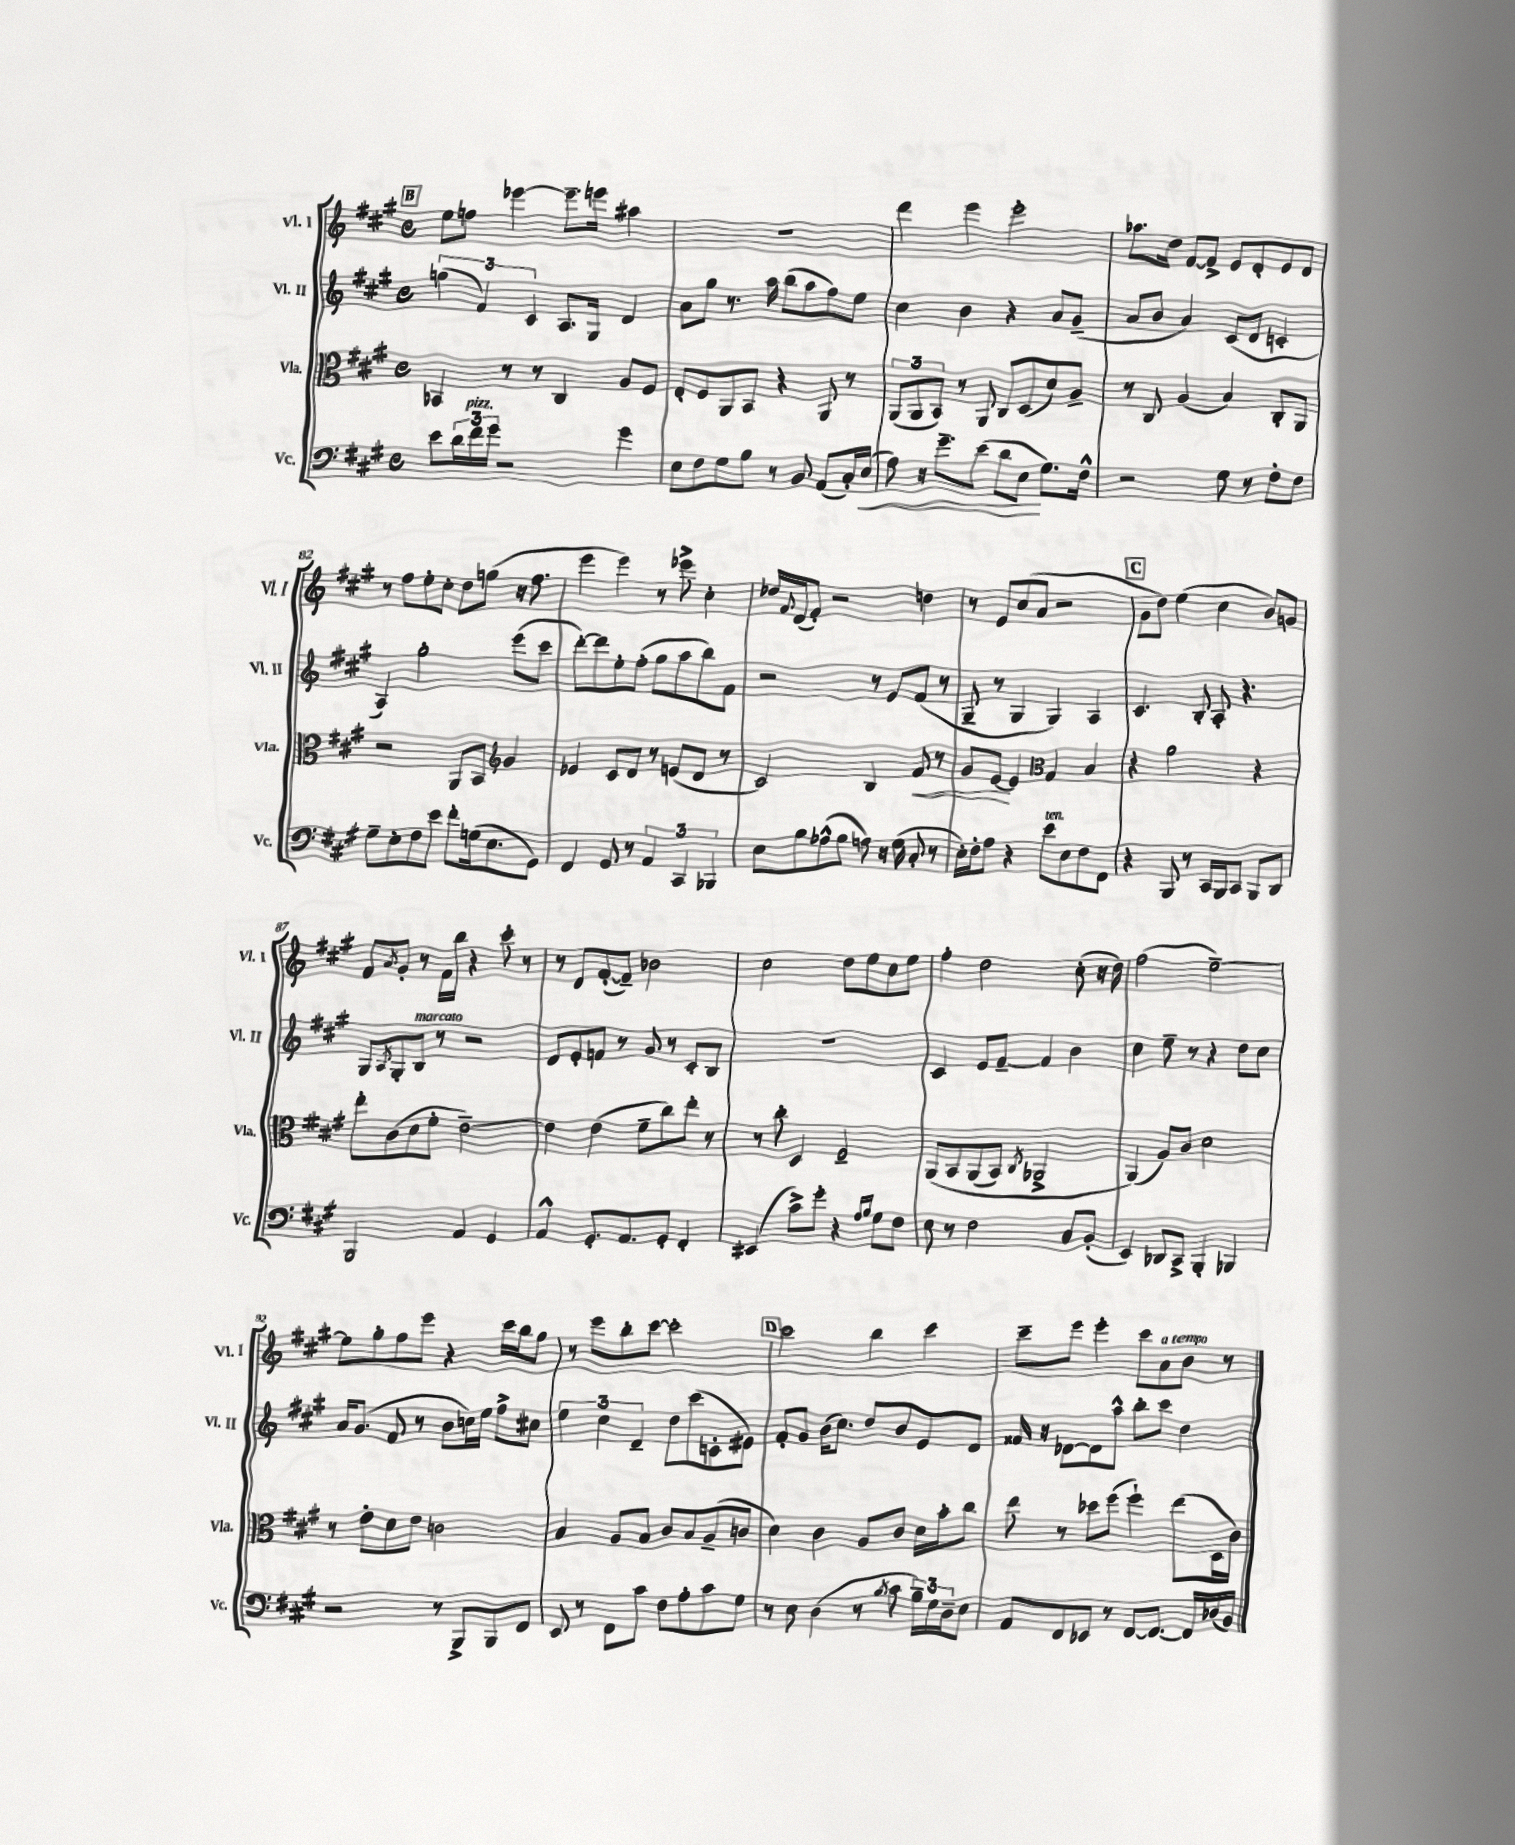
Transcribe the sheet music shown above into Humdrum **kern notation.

**kern	**kern	**kern	**kern
*staff4	*staff3	*staff2	*staff1
*clefF4	*clefC3	*clefG2	*clefG2
*k[f#c#g#]	*k[f#c#g#]	*k[f#c#g#]	*k[f#c#g#]
*M4/4	*M4/4	*M4/4	*M4/4
*met(c)	*met(c)	*met(c)	*met(c)
8e\L	4BB-/	(6gg\	8ee\L
24d\L	.	.	8ff\J
24f#\	.	6f#/)	.
24g#\JJ	.	.	.
2r	8r	.	[4eee-\
.	.	6c#/	.
.	8r	.	.
.	4C#/	8.A/L	8.eee-~\]L
.	.	16G#/Jk	16eee\Jk
4g#\	8A/L	4d/	4aa#\
.	8F#/J	.	.
=	=	=	=
8E\L	8E'/L	8a\L	1r
8F#\	8F#/	8gg#\J	.
8G#\	8AA/	8.r	.
8B\J	8BB/J	.	.
.	.	16aa\	.
8r	4r	(8bb\L	.
8BB/	.	8aa\	.
(8AA/L	8AA/	8ff#\)	.
16C#'/L)	8r	8ee\J	.
(16E/JJ	.	.	.
=	=	=	=
8A\)	(12AA/L	4cc#\	4ddd\
.	12AA/	.	.
16r	.	.	.
.	12BB/J)	.	.
8.g#~\L	.	.	.
.	8r	4b\	4eee\
(8e\J	8AA/	.	.
8d\L	8C#/L	4r	2eee'\
8E\J	(8D/	.	.
8.G#\L)	8d/)	8a/L	.
.	8A~/J	(8g#~/J	.
16F#^^\Jk	.	.	.
=	=	=	=
2r	8r	8a/L	8.aa-\L
.	8C#/	8b/J	.
.	.	.	16dd\Jk
.	(4A/	4a/)	[8f#/L
.	.	.	8f#^/]J
8G#\	4B/)	(8c#/L	8e/L
8r	.	8d/J	8d'/
8F#'\L	8C#'/L	4c'/	8e/
8F#\J	8AA/J	.	8d/J
=	=	=	=
8G#~\L	2r	4A/)	8r
8E'\	.	.	8ff#\L
8F#\	.	2gg#'\	8ee'\
8e\J	.	.	8cc#'\J
8f#'\L	8AA/L	.	8dd\L
(16G\k	8BB/J	.	(8gg\J
8.E\	.	.	.
*	*clefG2	*	*
.	4g#/	(8eee\L	16r
.	.	.	8.ff#\
8GG#\J)	.	8ccc#\J	.
=	=	=	=
4FF#/	4e-/	[8ddd'\L)	4eee\
.	.	8ddd\]	.
8GG#/	8c#/L	8ee'\	4eee\)
8r	8d/J	(8ff#'\J	.
6AA/	8r	8gg#\L	8r
.	(8e/L	8aa\	8eee-^\
6CC#/	.	.	.
.	8d/J	8bb\)	4cc#'\
6BBB-/	.	.	.
.	8r	8f#\J	.
=	=	=	=
8E\L	2c#/)	2r	16dd-/LL
.	.	.	8qqf#/
.	.	.	(16d/J
8B\	.	.	8f#'/J)
(8A-^^\	.	.	2r
8B\J	.	.	.
8A\)	4B/	8r	.
16r	.	8e/L	.
(16G#\	.	.	.
8C#'/	8f#/	(8f#/J	4dd\
8r	8r	8r	.
=	=	=	=
16E'\LL)	8g#/L	8G#~/	8r
16F#'\J	.	.	.
8A\J	[8e/J	8r	8e/L
4r	4e/]	4G#/	(8cc#/
.	.	.	8a/J
*	*clefC3	*	*
8e\L	4G#/	4G#/)	2r
8E\	.	.	.
8F#\	4B/	4A/	.
8FF#\J	.	.	.
=	=	=	=
4r	4r	4.c#/	8g#\L
.	.	.	8dd\J)
8BBB/	2a\	.	(4ee\
8r	.	8B'/	.
16CC#/LL	.	8A'/	4cc#\
16BBB/J	.	.	.
8CC#/J	.	4.r	.
8BBB/L	4r	.	8b/L)
8DD/J	.	.	8g/J
=	=	=	=
2BBB/	8ee'\L	8G#/L	8f#/L
.	.	8qA/	8qa/
.	(8c#\	8G#'/	8g#'/J
.	8d\	8B/J	8r
.	8f#'\J	8r	16f#\LL
.	.	.	16bb\JJ
4AA/	[2e~\)	2r	4r
4GG#/	.	.	8ccc#'\
.	.	.	8r
=	=	=	=
4AA^^/	4e\]	8d/L	8r
.	.	8e'/	8d/L
8.GG#'/L	(4e\	8f/J	([8f#'/
.	.	8r	8f#~/]J)
8.AA/	.	.	.
.	8f#~\L	8g#/	2b-\
8GG#'/J	8cc#\)	8r	.
4FF#'/	8ee'\J	8c#'/L	.
.	8r	8B/J	.
=	=	=	=
(4EE#/	8r	1r	2cc#\
.	8cc#'\	.	.
8c#^\L)	4D/	.	.
8g#'\J	.	.	.
4r	2F#~/	.	8dd\L
.	.	.	8ee\
16qqA/LL	.	.	.
16qqB/JJ	.	.	.
8G#\L	.	.	8cc#\
8F#\J	.	.	8ee\J
=	=	=	=
8E\	&(8AA/L	4c#/	4ff#'\
8r	8BB/	.	.
2F#\	(8AA/	8e/L	2dd\
.	8BB/J)	[8f#~/J	.
.	8qC#/	.	.
.	2AA-^/	4f#/]	.
8C#/L	.	4b\	(8cc#'\
(8BB'/J	.	.	16r
.	.	.	16dd\)
=	=	=	=
4EE/)	(4AA/&)	4cc#\	(2ff#\
8DD-/L	8A/L)	8ee~\	.
8CC#^/J	8c#/J	8r	.
4BBB'/	2d\	4r	[2ee~\)
4BBB-/	.	8dd\L	.
.	.	8cc#\J	.
=	=	=	=
2r	8r	16a/LK	8ee\]L
.	.	(8.g#/J	.
.	8e'\L	.	8gg#'\
.	8d\	8f#/	8ff#\
.	8e\J	8r	8eee\J
8r	2c\	8b\L	4r
8BBB^/L	.	16cc\L)	.
.	.	16ee\JJ	.
8BBB/	.	8ff#^\L	16ccc#\LL
.	.	.	16bb\J
8FF#/J	.	8cc#\J	8gg#\J
=	=	=	=
8EE/	4B/	6ee\	8r
8r	.	.	8eee\L
.	.	6cc#\	.
8FF#\L	8A/L	.	8bb'\
.	.	6d~/	.
8c#\J	8B/J	.	[8ccc#\J
8F#\L	8c#/L	8dd\L	2ccc#'\]
8A'\	8B/	(8ccc#\	.
8c#\	(8A~/	8c'\	.
8G#\J	8c/J	8e#\J)	.
=	=	=	=
8r	4d\)	8f#'/L	2ccc#\
8E\	.	8g#/J	.
(4D\	4c#\	(16b\LK	.
.	.	8.cc#\J)	.
8r	8A/L	8dd/L	4bb\
8qB/	.	.	.
8c#\	8c#/J	8b/	.
24B~\LL)	16d\LL	8e/	4ccc#\
24G#\	.	.	.
.	16b'\J	.	.
24D~\J	.	.	.
8E\J	8cc#\J	8d/J	.
=	=	=	=
8AA/L	8ee\	16f##/	8ccc#~\L
.	.	16r	.
8FF#/	8r	[8d-\L	8eee\J
8EE-/J	8dd-\L	8d-\]	4eee'\
8r	(8ff#\J	8aa^^\J	.
[8FF#/L	4ff#`\)	8bb'\L	8ccc#\L
8.FF#/_J	.	8ccc#\J	8a\
.	(8ee\L	4dd\	8b\J
16FF#/]LL	.	.	.
(16D-/	16D\L	.	8r
16BB/JJ)	16c#\JJ)	.	.
==	==	==	==
*-	*-	*-	*-
